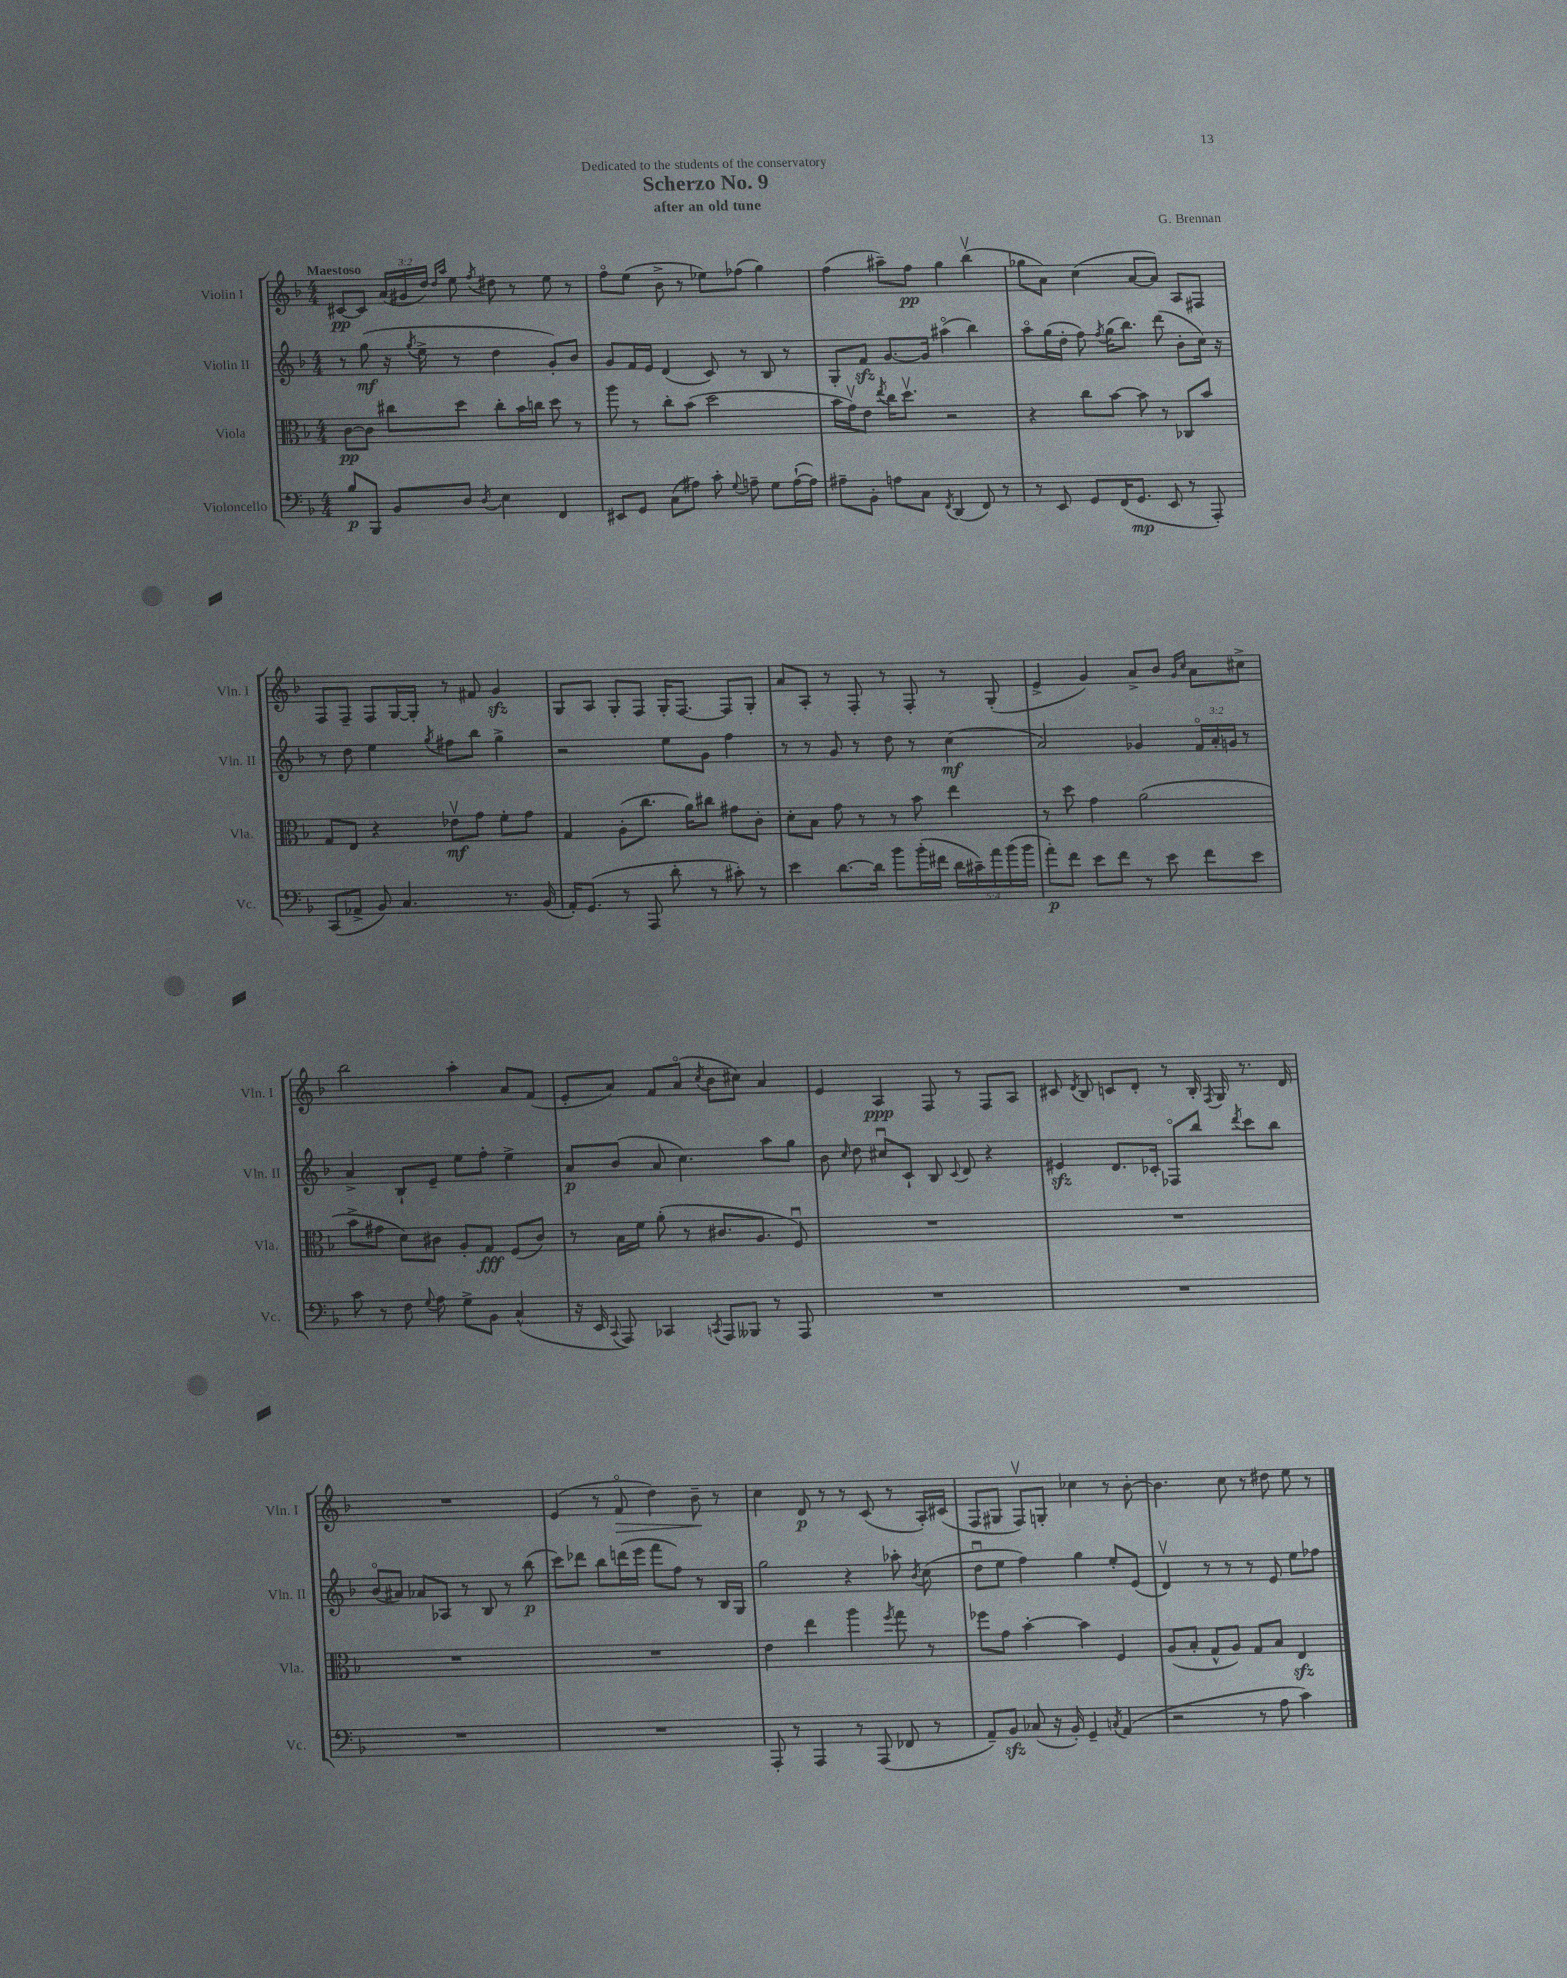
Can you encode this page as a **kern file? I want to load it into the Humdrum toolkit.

**kern	**kern	**kern	**kern
*staff4	*staff3	*staff2	*staff1
*clefF4	*clefC3	*clefG2	*clefG2
*k[b-]	*k[b-]	*k[b-]	*k[b-]
*M4/4	*M4/4	*M4/4	*M4/4
8B-	[8c	8r	[8c#
8BBB-	8c]	(8gg	8c#]
8BB-	8cc#	16r	(24a
.	.	.	24g#
.	.	8qgg	.
.	.	16ee^	.
.	.	.	24dd)
.	.	.	16qqdd
.	.	.	16qqaa
8D	8dd	8r	8ee
8qD	.	.	8qff
4E	8cc#'	4dd	8dd#
.	16b-	.	8r
.	16cc	.	.
4FF	8dd	8g')	8ee
.	8r	8b-	8r
=	=	=	=
8EE#	8aa	8g	8ffo
8GG	8r	16f	(8ee
.	.	16e	.
(8C	8cc'	(4d	8b-^
8A#)	(8b-	.	8r
8c'	2dd	8c)	8ee-)
8qqG	.	.	.
8A~	.	8r	(8ff-
8G	.	8B-	4gg)
([16A`	.	8r	.
16A])	.	.	.
=	=	=	=
8A#~	16b-	8G'	(4ff
.	16gv)	.	.
8BB-'	8e	8f	.
.	8qee	.	.
8A	16cc	[8.g	8aa#~)
.	8.ddv	.	.
8C	.	.	8ff
.	.	16g]	.
8qFF	.	.	.
(4DD	2r	(4aa#o	4gg
8FF)	.	4bb-)	(4bb-v
8r	.	.	.
=	=	=	=
8r	4r	8aao	8gg-
8EE	.	(16gg	8a)
.	.	16dd'	.
8GG	8cc	8ff)	(4cc
.	.	8qff	.
(16FF	[8b-	(16gg	.
8.GG	.	8.bb-)	.
.	8b-]	.	[8a
8EE	8r	(8ddd	8a])
8r	8C-	8b-'	8A
8AAA')	8b-	16cc)	8F#
.	.	16r	.
=	=	=	=
(8CC	8G	8r	8F
8AA-^	8E	8dd	8F~
8BB-)	4r	4ee	8F
4.C	.	.	[16G
.	.	.	16G']
.	.	8qgg	.
.	8e-v	8ff#	8r
.	8g	8bb-	8f#
8.r	8f'	4gg^	4g
.	8g	.	.
(16BB-	.	.	.
=	=	=	=
16AA')	4G	2r	8G
(8.GG	.	.	.
.	.	.	8A
8r	(8A'	.	8G'
8AAA	8.cc	.	8F
8d'	.	8ee	16G'
.	16a)	.	[8.F
8r	8cc#	8g	.
8c#')	8g#	4ff	8F]
8r	8c'	.	8G'
=	=	=	=
4e	8d'	8r	8a
.	8B-	8r	8A'
[8.d	8g	8g	8r
.	8r	8r	8F'
16d]	.	.	.
8b-	8r	8dd	8r
(16b-'	8b-	8r	8F'
16f#	.	.	.
20d	4ee	(4cc	8r
20c#~)	.	.	.
20a	.	.	.
.	.	.	(8G'
(20b-	.	.	.
20b-	.	.	.
=	=	=	=
8a')	8r	2a)	4e^
8f	8dd	.	.
8e	4g	.	4g)
8f	.	.	.
8r	(2a	4g-	8a^
8e	.	.	8b-
.	.	.	16qqg
.	.	.	16qqcc
8f	.	24fo	8a
.	.	24a'	.
.	.	24g	.
8e	.	8r	8cc#^
=	=	=	=
8c	8b-^	4a^	2bb-
8r	8g#	.	.
8F	8d)	8B-`	.
8qqG	.	.	.
8A	8c#	8e~	.
8G^	8A'	8ee	4aa'
8BB-	8G	8ff'	.
(4C^^	(8F	4ee^	8a
.	8c#)	.	(8f
=	=	=	=
16r	8r	8a	8e'
16EE	.	.	.
8qqCC	.	.	.
8AAA)	16B-	(8b-	8a)
.	16f	.	.
4CC-	(8a'	8a	8f
.	8r	4.cc)	(8ao
8qCC	.	.	8qcc
8AAA	8.c#	.	8b-
8BBB--	.	.	8cc#)
.	8.A	.	.
8r	.	8aa	4a
8AAA	8Fu)	8gg	.
=	=	=	=
1r	1r	8b-	4e
.	.	16qqcc	.
.	.	8dd	.
.	.	8cc#u	4A
.	.	8c`	.
.	.	8B-	8F
.	.	8qqc	.
.	.	8d	8r
.	.	4r	8F
.	.	.	8A
=	=	=	=
1r	1r	4e#	8c#
.	.	.	8qd
.	.	.	8B-
.	.	8.d	8c
.	.	.	8d'
.	.	16c-'	.
.	.	8F-o	8r
.	.	8bb-	16B-'
.	.	.	8qF
.	.	.	16G
.	.	8qddd	.
.	.	8ccc	8.r
.	.	8bb-	.
.	.	.	16d
=	=	=	=
1r	1r	(8b-o	1r
.	.	8a#)	.
.	.	8a-	.
.	.	8A-	.
.	.	8r	.
.	.	8B-	.
.	.	8r	.
.	.	(8bb-	.
=	=	=	=
1r	1r	8ccc)	(4e
.	.	8ddd-	.
.	.	8bb-	8r
.	.	(16ddd	8fo
.	.	16eee	.
.	.	8fff	4dd)
.	.	8ff)	.
.	.	8r	8b-~
.	.	16B-	8r
.	.	16G	.
=	=	=	=
8AAA'	4e	2gg	4cc
8r	.	.	.
4AAA	4ee	.	8d
.	.	.	8r
8r	4aa	4r	8r
(8AAA	.	.	(8c
.	8qff	.	.
8FF-	8gg	8aa-'	8r
.	.	8qb-	.
8r	8r	(8cc	16A')
.	.	.	(16c#
=	=	=	=
8AA~)	8ff-	8ddu	8F
8BB-	8g	8ee	8G#
(8C-	[4b-'	4ff)	8Fv)
16r	.	.	8G'
16BB-')	.	.	.
4GG~	4b-]	4gg	4cc-
8qC	.	.	.
(4AA	4F	8ee'	8r
.	.	(8e	[8b-'
=	=	=	=
2r	(8A	4dv)	4.b-]
.	8B-'	.	.
.	8G^^	8r	.
.	8A)	8r	8cc
8r	8G	8r	8r
8A	8B-	8e	8dd#
4c)	4E	8ee	8ee
.	.	8ff-	8r
==	==	==	==
*-	*-	*-	*-
